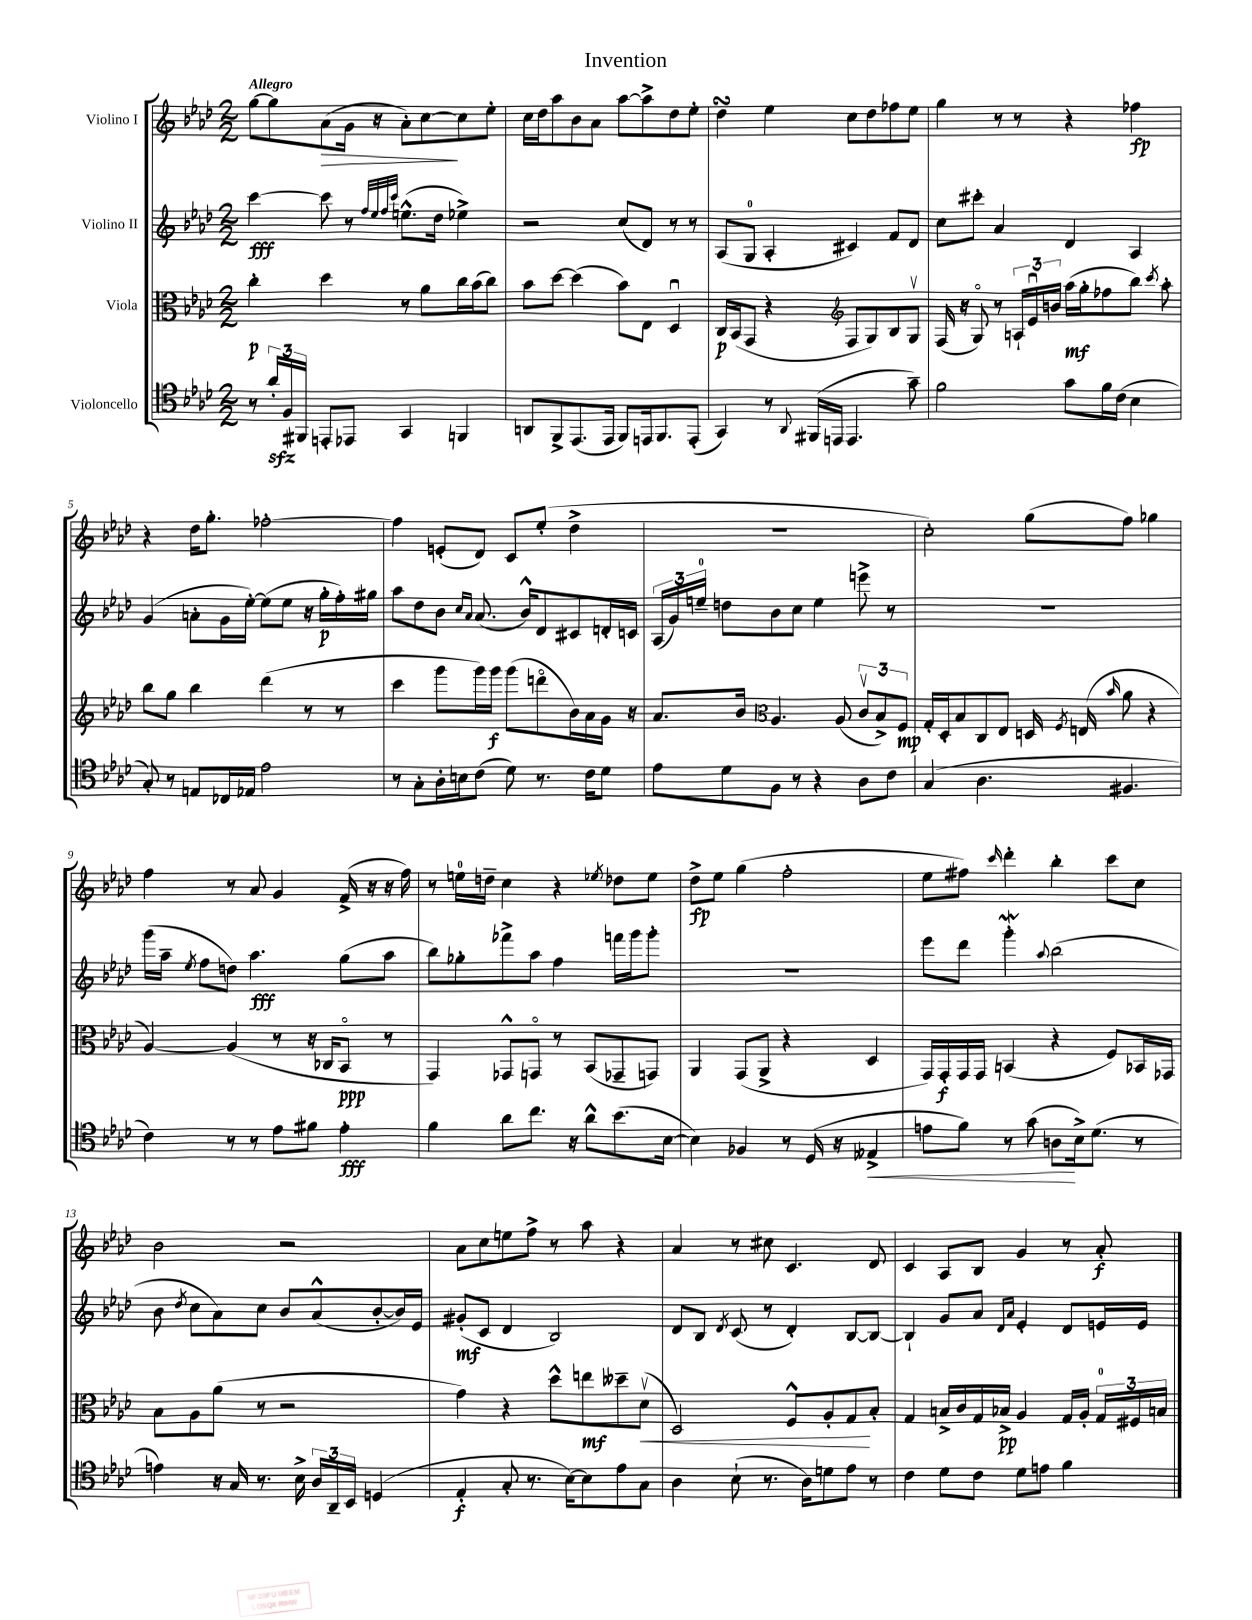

**kern	**dynam	**kern	**dynam	**kern	**dynam	**kern	**dynam
*part4	*part4	*part3	*part3	*part2	*part2	*part1	*part1
*staff4	*staff4	*staff3	*staff3	*staff2	*staff2	*staff1	*staff1
*I"Violoncello	*	*I"Viola	*	*I"Violino II	*	*I"Violino I	*
*clefC4	*	*clefC3	*	*clefG2	*	*clefG2	*
*k[b-e-a-d-]	*	*k[b-e-a-d-]	*	*k[b-e-a-d-]	*	*k[b-e-a-d-]	*
*M2/2	*	*M2/2	*	*M2/2	*	*M2/2	*
=1	=1	=1	=1	=1	=1	=1	=1
!	!	!	!	!	!	!LO:TX:a:B:t=Allegro	!
8r	.	4cc'\	p	[4ccc\	fff	[8gg\L	.
24a-zz'/LL	.	.	.	.	.	8gg\]	.
24F/	.	.	.	.	.	.	.
24FF#X/JJ	.	.	.	.	.	.	.
!	!	!	!	!	!	!	!LO:HP:b
8EEn'/L	.	4dd-\	.	8ccc\]	.	(8a-\	>
8EE-X/J	.	.	.	8r	.	16g\Jk	.
.	.	.	.	.	.	16r	.
.	.	.	.	32qqff/LLL	.	.	.
.	.	.	.	32qqee-/	.	.	.
.	.	.	.	32qqff/	.	.	.
.	.	.	.	32qqccc/JJJ	.	.	.
4GG/	.	8r	.	(8.een^^\L	.	8a-'\L)	.
.	.	8a-\L	.	.	.	[8cc\	.
.	.	.	.	16dd-\Jk	.	.	.
4FFn/	.	16cc\L	.	4ee-X^\)	.	8cc\]	]
.	.	(16b-\J	.	.	.	.	.
.	.	8cc\J)	.	.	.	8ee-'\J	.
=2	=2	=2	=2	=2	=2	=2	=2
8AAn/L	.	8b-\L	.	2r	.	16cc\LL	.
.	.	.	.	.	.	16dd-\J	.
8FF^/	.	[8dd-\J	.	.	.	8aa-\	.
(8.EE-/	.	(4dd-\]	.	.	.	8b-\	.
.	.	.	.	.	.	8a-\J	.
16EE-/Jk	.	.	.	.	.	.	.
8FF/L)	.	8b-\L)	.	(8cc/L	.	[8aa-\L	.
16EEn/k	.	8E-\J	.	8d-/J)	.	8aa-^\]	.
8.FF/	.	.	.	.	.	.	.
.	.	4D-u/	.	8r	.	8dd-\	.
(8EE'/J	.	.	.	8r	.	8ee-'\J	.
=3	=3	=3	=3	=3	=3	=3	=3
4GG/)	.	16C/LL	p	(8A-/L	.	4dd-sSSs\	.
.	.	(16BB-/J	.	.	.	.	.
.	.	8GG/J	.	8G/J	.	.	.
8r	.	4r	.	4A-'/	.	4ee-\	.
8qqAA-/	.	.	.	.	.	.	.
(16FF#X/LL	.	.	.	.	.	.	.
16EEn/JJ	.	.	.	.	.	.	.
*	*	*clefG2	*	*	*	*	*
4.EE/	.	8F/L	.	4c#X/)	.	8cc\L	.
.	.	8G/)	.	.	.	8dd-\	.
.	.	8B-/	.	8f/L	.	8ff-X\	.
8g~\)	.	8Gv/J	.	8d-/J	.	8ee-\J	.
=4	=4	=4	=4	=4	=4	=4	=4
2f\	.	(16F/	.	8cc\L	.	4gg\	.
.	.	16r	.	.	.	.	.
.	.	8G/)	.	8ccc#X'\J	.	.	.
.	.	8r	.	4a-/	.	8r	.
.	.	24An`/LL	.	.	.	8r	.
.	.	24e-u/	.	.	.	.	.
.	.	24bn/JJ	.	.	.	.	.
8g\L	.	(16aa-\LL	mf	4d-/	.	4r	.
.	.	16gg'\J	.	.	.	.	.
16f\L	.	8ff-X\	.	.	.	.	.
(16c\JJ	.	.	.	.	.	.	.
4B-\	.	8bb-\J)	.	4A-/	.	4ff-X\	fp
.	.	8qccc/	.	.	.	.	.
.	.	8aa-'\	.	.	.	.	.
!!LO:LB:g=z
=5	=5	=5	=5	=5	=5	=5	=5
8G'/)	.	8bb-\L	.	(4g/	.	4r	.
8r	.	8gg\J	.	.	.	.	.
8En/L	.	4bb-\	.	8an'\L	.	16dd-\KL	.
.	.	.	.	.	.	8.gg'\J	.
16C-X/L	.	.	.	16g\L	.	.	.
16E-X/JJ	.	.	.	[16ee-'\JJ)	.	.	.
2e-\	.	(4ddd-\	.	(8ee-\L]	.	[2ff-X'\	.
.	.	.	.	8ee-\J	.	.	.
.	.	8r	.	16r	.	.	.
.	.	.	.	16gg'\LL	p	.	.
.	.	8r	.	16ff'\)	.	.	.
.	.	.	.	16gg#X\JJ	.	.	.
=6	=6	=6	=6	=6	=6	=6	=6
8r	.	4ccc\	.	8aa-\L	.	4ff-\]	.
8G'\L	.	.	.	8dd-\	.	.	.
16A-'\L	.	8ggg\L	.	8b-\J	.	(8en'/L	.
16Bn\J	.	.	.	.	.	.	.
.	.	.	.	16qqcc/LL	.	.	.
.	.	.	.	16qqa-/JJ	.	.	.
(8c\J	.	16ggg\L)	.	(8.a-/	.	8d-/J)	.
.	.	16ggg\JJ	f	.	.	.	.
8d-\)	.	(8ggg\L	.	.	.	8c/L	.
.	.	.	.	16b-^^/KL)	.	.	.
8.r	.	8dddn\	.	8d-/	.	(8ee-'/J	.
.	.	16b-\L)	.	8c#X/	.	4dd-^\	.
16c\KL	.	16a-\	.	.	.	.	.
8d-\J	.	16g\JJ	.	16dn'/L	.	.	.
.	.	16r	.	16cn/JJ	.	.	.
=7	=7	=7	=7	=7	=7	=7	=7
8e-\L	.	8.a-/L	.	(24A-/LL	.	1r	.
.	.	.	.	24g/)	.	.	.
.	.	.	.	24een~/JJ	.	.	.
8d-\	.	.	.	8ddn\L	.	.	.
.	.	16b-/Jk	.	.	.	.	.
*	*	*clefC3	*	*	*	*	*
8F\J	.	4.A-/	.	8b-\	.	.	.
8r	.	.	.	8cc\J	.	.	.
4r	.	.	.	4ee\	.	.	.
.	.	(8A-/	.	.	.	.	.
8A-\L	.	12cv/L	.	8eeen^\	.	.	.
.	.	12B-^/)	.	.	.	.	.
8c\J	.	.	.	8r	.	.	.
.	.	12F/J	mp	.	.	.	.
=8	=8	=8	=8	=8	=8	=8	=8
(4G/	.	16G'/LL	.	1r	.	2cc'\)	.
.	.	16D-'/J	.	.	.	.	.
.	.	8B-/	.	.	.	.	.
4.A-\	.	8C/	.	.	.	.	.
.	.	8E-/J	.	.	.	.	.
.	.	16Dn/	.	.	.	(8gg\L	.
.	.	8qF/	.	.	.	.	.
.	.	(16En/	.	.	.	.	.
.	.	16qqb-/	.	.	.	.	.
4.F#X/	.	8a-\	.	.	.	8ff\J)	.
.	.	4r	.	.	.	4gg-X\	.
!!LO:LB:g=z
=9	=9	=9	=9	=9	=9	=9	=9
4c\)	.	[4A-/)	.	(16ggg\LL	.	4ff\	.
.	.	.	.	16aa-~\JJ	.	.	.
.	.	.	.	8qee-/	.	.	.
.	.	.	.	8ff\L	.	.	.
8r	.	(4A-/]	.	8ddn\J)	.	8r	.
8r	.	.	.	4.aa-\	fff	8a-/	.
8e-\L	.	8r	.	.	.	4g/	.
8f#X\J	.	16r	.	.	.	.	.
.	.	16C-X/KL	.	.	.	.	.
4e-'\	fff	8BB-/J	ppp	(8gg\L	.	(16f^/	.
.	.	.	.	.	.	16r	.
.	.	8r	.	8aa-\J	.	16r	.
.	.	.	.	.	.	16ff\)	.
=10	=10	=10	=10	=10	=10	=10	=10
4f\	.	4GG/)	.	8bb-\L)	.	8r	.
.	.	.	.	8gg-X'\	.	16een\LL	.
.	.	.	.	.	.	16ddn~\JJ	.
8a-\L	.	8GG-X^^/L	.	8fff-X^\	.	4cc\	.
8.cc\J	.	8GGn/J	.	8aa-\J	.	.	.
.	.	8r	.	4ff\	.	4r	.
16r	.	.	.	.	.	.	.
8a-^^\L	.	(8BB-/L	.	.	.	.	.
.	.	.	.	.	.	8qee-X/	.
(8.b-\	.	8GG-X~/	.	16fffn\LL	.	8dd-X\L	.
.	.	.	.	16ggg\J	.	.	.
.	.	8GGn/J)	.	8ggg'\J	.	8ee-\J	.
[16B-\Jk	.	.	.	.	.	.	.
=11	=11	=11	=11	=11	=11	=11	=11
4B-\])	.	4AA-/	.	1r	.	8dd-^\L	fp
.	.	.	.	.	.	8ee-\J	.
4F-X/	.	(8GG/L	.	.	.	(4gg\	.
.	.	8AA-^/J	.	.	.	.	.
8r	.	4r	.	.	.	2ff'\	.
(16D-/	.	.	.	.	.	.	.
16r	.	.	.	.	.	.	.
!	!LO:HP:b	!	!	!	!	!	!
4E--X^/	<	4D-/	.	.	.	.	.
=12	=12	=12	=12	=12	=12	=12	=12
8en\L	.	16GG/LL)	.	8eee-\L	.	8ee-\L	.
.	.	16GG'/	f	.	.	.	.
8f\J)	.	16GG/	.	8ddd-\J	.	8ff#X\J)	.
.	.	16GG/JJ	.	.	.	.	.
.	.	.	.	.	.	16qqccc/	.
8r	.	(4BBn/	.	4gggW'\	.	4ddd-'\	.
(8g\	.	.	.	.	.	.	.
.	.	.	.	8qqaa-/	.	.	.
8An\L	.	4r	.	(2bb-\	.	4bb-'\	.
16B-^\k)	[	.	.	.	.	.	.
(8.d-\J	.	.	.	.	.	.	.
.	.	8F/L)	.	.	.	8ccc\L	.
8r	.	16BB-X/L	.	.	.	8cc\J	.
.	.	16GG-X/JJ	.	.	.	.	.
!!LO:LB:g=z
=13	=13	=13	=13	=13	=13	=13	=13
4en\)	.	8B-\L	.	8b-\	.	2b-\	.
.	.	.	.	8qdd-/	.	.	.
.	.	8A-\	.	8cc\L	.	.	.
16r	.	(8a-\J	.	8a-\)	.	.	.
16G/	.	.	.	.	.	.	.
8.r	.	8r	.	8cc\J	.	.	.
.	.	2r	.	8b-/L	.	2r	.
16B-^\	.	.	.	.	.	.	.
24A-/LL	.	.	.	(8a-^^/	.	.	.
24AA-~/	.	.	.	.	.	.	.
24BB-/JJ	.	.	.	.	.	.	.
(4Dn/	.	.	.	[8b-'/	.	.	.
.	.	.	.	16b-/L])	.	.	.
.	.	.	.	16e-/JJ	.	.	.
=14	=14	=14	=14	=14	=14	=14	=14
4E-'/	f	4g\)	.	(8g#X'/L	mf	8a-\L	.
.	.	.	.	8c/J	.	8cc\	.
8G'/	.	4r	.	4d-/	.	8een\	.
8.r	.	.	.	.	.	8ff^\J	.
.	.	8dd-^^\L	.	2B-/)	.	8r	.
[16B-\KL)	.	.	.	.	.	.	.
8B-\]	.	8een\	mf	.	.	8aa-\	.
8e-\	.	8dd--X~\	.	.	.	4r	.
!	!	!	!LO:HP:b	!	!	!	!
8G\J	.	(8d-v\J	<	.	.	.	.
=15	=15	=15	=15	=15	=15	=15	=15
4A-\	.	2D-/)	.	8d-/L	.	4a-/	.
.	.	.	.	8B-/J	.	.	.
.	.	.	.	8qd-/	.	.	.
(8B-`\	.	.	.	(8c/	.	8r	.
8.r	.	.	.	8r	.	8cc#X\	.
.	.	8F^^/L	.	4d-'/)	.	4.c/	.
16A-\KL)	.	.	.	.	.	.	.
8dn\	.	8A-'/	.	.	.	.	.
8e-\J	.	8G/	.	[8B-/L	.	.	.
8r	.	8B-'/J	[	8B-/J_	.	8d-/	.
=16	=16	=16	=16	=16	=16	=16	=16
4c\	.	4G/	.	4B-`/]	.	4c/	.
8d-\L	.	16Bn^/LL	.	8g/L	.	8A-/L	.
.	.	16c/	.	.	.	.	.
8c\J	.	16G/	.	8a-/J	.	8B-/J	.
.	.	16B-X^/JJ	pp	.	.	.	.
.	.	.	.	16qqd-/LL	.	.	.
.	.	.	.	16qqa-/JJ	.	.	.
8d-\L	.	4A-/	.	4e-'/	.	4g/	.
8en\J	.	.	.	.	.	.	.
4f\	.	16G/LL	.	8d-/L	.	8r	.
.	.	16A-'/JJ	.	.	.	.	.
.	.	24G/LL	.	16en/L	.	8a-'/	f
.	.	24F#X/	.	.	.	.	.
.	.	.	.	16e/JJ	.	.	.
.	.	24Bn/JJ	.	.	.	.	.
==	==	==	==	==	==	==	==
*-	*-	*-	*-	*-	*-	*-	*-
